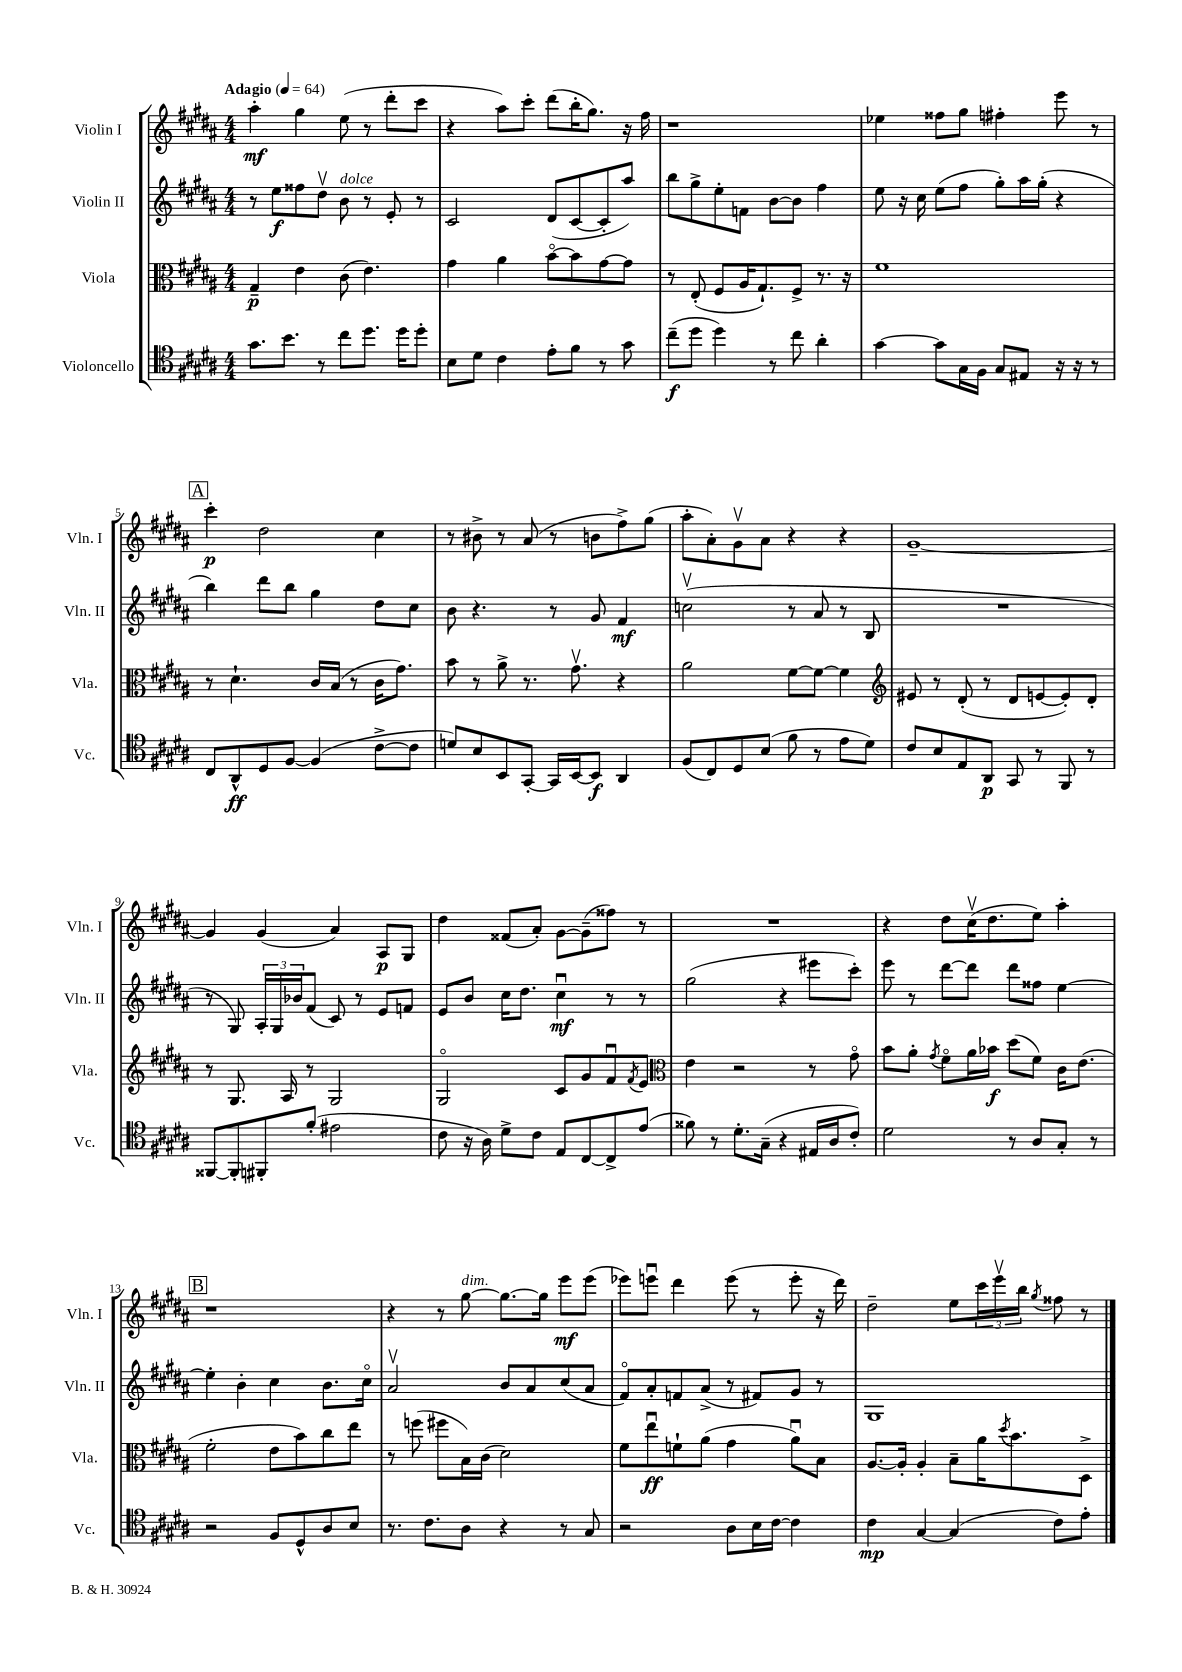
<<
\new StaffGroup <<
\new Staff = "s0" \with { instrumentName = "Violin I" shortInstrumentName = "Vln. I" } {
    \clef treble \key b \major \numericTimeSignature \time 4/4 \tempo "Adagio" 4 = 64
    ais''4-.\mf gis''4 e''8( r8 dis'''8-. cis'''8 |
    r4 ais''8) cis'''8-. dis'''8( b''16-. gis''8.) r16 fis''16 |
    r1 |
    ees''4 fisis''8 gis''8 fis''4-. e'''8 r8 |
    \mark \markup { \box "A" } cis'''4-.\p dis''2 cis''4 |
    r8 bis'8-> r8 ais'8( r8 b'8 fis''8->) gis''8( |
    ais''8-. ais'8-.) gis'8\upbow ais'8 r4 r4 |
    gis'1~-- |
    gis'4 gis'4( ais'4) ais8\p gis8 |
    dis''4 fisis'8( ais'8-.) gis'8~ gis'8--( fisis''8) r8 |
    R1 |
    r4 dis''8 cis''16\upbow( dis''8. e''8) ais''4-. |
    \mark \markup { \box "B" } r1 |
    r4 r8 gis''8~^\markup { \italic "dim." } gis''8.~ gis''16 e'''8\mf e'''8( |
    ees'''8) e'''8\downbow dis'''4 e'''8( r8 e'''8-. r16 dis'''16) |
    dis''2-- e''8 \tuplet 3/2 { cis'''16 e'''16\upbow b''16 } \acciaccatura { gis''8 } fisis''8 r8 \bar "|." |
}
\new Staff = "s1" \with { instrumentName = "Violin II" shortInstrumentName = "Vln. II" } {
    \clef treble \key b \major \numericTimeSignature \time 4/4
    r8 e''8\f fisis''8 dis''8\upbow b'8^\markup { \italic "dolce" } r8 e'8-. r8 |
    cis'2 dis'8( cis'8~ cis'8-. ais''8) |
    b''8 gis''8-> e''8-. f'8 b'8~ b'8 fis''4 |
    e''8 r16 cis''16 e''8( fis''8 gis''8-.) ais''16 gis''16-.( r4 |
    \mark \markup { \box "A" } b''4) dis'''8 b''8 gis''4 dis''8 cis''8 |
    b'8 r4. r8 gis'8 fis'4\mf |
    c''2\upbow( r8 ais'8 r8 b8 |
    R1 |
    r8 gis8) \tuplet 3/2 { ais16-. gis16 bes'16 } fis'8( cis'8) r8 e'8 f'8 |
    e'8 b'8 cis''16 dis''8. cis''4\downbow\mf r8 r8 |
    gis''2( r4 eis'''8 cis'''8-.) |
    e'''8 r8 dis'''8~ dis'''8 dis'''8 fisis''8 e''4~ |
    \mark \markup { \box "B" } e''4-. b'4-. cis''4 b'8. cis''16\flageolet |
    ais'2\upbow b'8 ais'8 cis''8( ais'8 |
    fis'8\flageolet) ais'8-. f'8 ais'8->( r8 fis'8) gis'8 r8 |
    gis1 \bar "|." |
}
\new Staff = "s2" \with { instrumentName = "Viola" shortInstrumentName = "Vla." } {
    \clef alto \key b \major \numericTimeSignature \time 4/4
    gis4--\p e'4 cis'8( e'4.) |
    gis'4 ais'4 b'8~\flageolet b'8 gis'8~ gis'8 |
    r8 e8-.( fis8 ais16 gis8.-!) fis8-> r8. r16 |
    fis'1 |
    \mark \markup { \box "A" } r8 dis'4.-! cis'16 b16( r8 cis'16 gis'8.) |
    b'8 r8 ais'8-> r8. gis'8.\upbow r4 |
    ais'2 fis'8~ fis'8~ fis'4 |
    \clef treble eis'8 r8 dis'8-.( r8 dis'8 e'8~ e'8-.) dis'8-. |
    r8 gis8. ais16 r8 gis2 |
    gis2\flageolet cis'8 gis'8 fis'8\downbow \acciaccatura { fis'8 } e'8 |
    \clef alto e'4 r2 r8 gis'8\flageolet |
    b'8 ais'8-. \acciaccatura { gis'8 } fis'8\flageolet ais'16 bes'16\f dis''8( fis'8) cis'16 e'8.( |
    \mark \markup { \box "B" } fis'2-. e'8 b'8) cis''8 e''8 |
    r8 f''8( fis''8 b16) cis'16( dis'2) |
    fis'8 e''8\downbow\ff f'8-! ais'8( gis'4 ais'8\downbow) b8 |
    ais8.~ ais16-. ais4-. b8-- ais'16 \acciaccatura { dis''8 } b'8. dis8-> \bar "|." |
}
\new Staff = "s3" \with { instrumentName = "Violoncello" shortInstrumentName = "Vc." } {
    \clef tenor \key b \major \numericTimeSignature \time 4/4
    gis'8. b'8. r8 cis''8 dis''8. dis''16 dis''8-. |
    b8 dis'8 cis'4 e'8-. fis'8 r8 gis'8 |
    cis''8--\f( dis''8 dis''4) r8 cis''8 ais'4-. |
    gis'4~ gis'8 gis16 fis16 gis8 eis8 r16 r16 r8 |
    \mark \markup { \box "A" } cis8 ais,8-^\ff dis8 fis8~ fis4( cis'8~-> cis'8 |
    d'8) b8 b,8 gis,8~-. gis,16 b,16~ b,8\f ais,4 |
    fis8( cis8) dis8 b8( fis'8 r8 e'8 dis'8) |
    cis'8 b8 e8 ais,8\p gis,8 r8 fis,8 r8 |
    fisis,8~ fisis,8-. fis,8-. fis'8-.( eis'2 |
    cis'8 r16 ais16) dis'8-> cis'8 e8 cis8~ cis8-> e'8( |
    fisis'8) r8 dis'8.-. gis16--( r4 eis16 ais16 cis'8-.) |
    dis'2 r8 ais8 gis8-. r8 |
    \mark \markup { \box "B" } r2 fis8 dis8-^ ais8 b8 |
    r8. cis'8. ais8 r4 r8 gis8 |
    r2 ais8 b16 cis'16~ cis'4 |
    cis'4\mp gis4~ gis4( cis'8) e'8-. \bar "|." |
}
>>
>>
